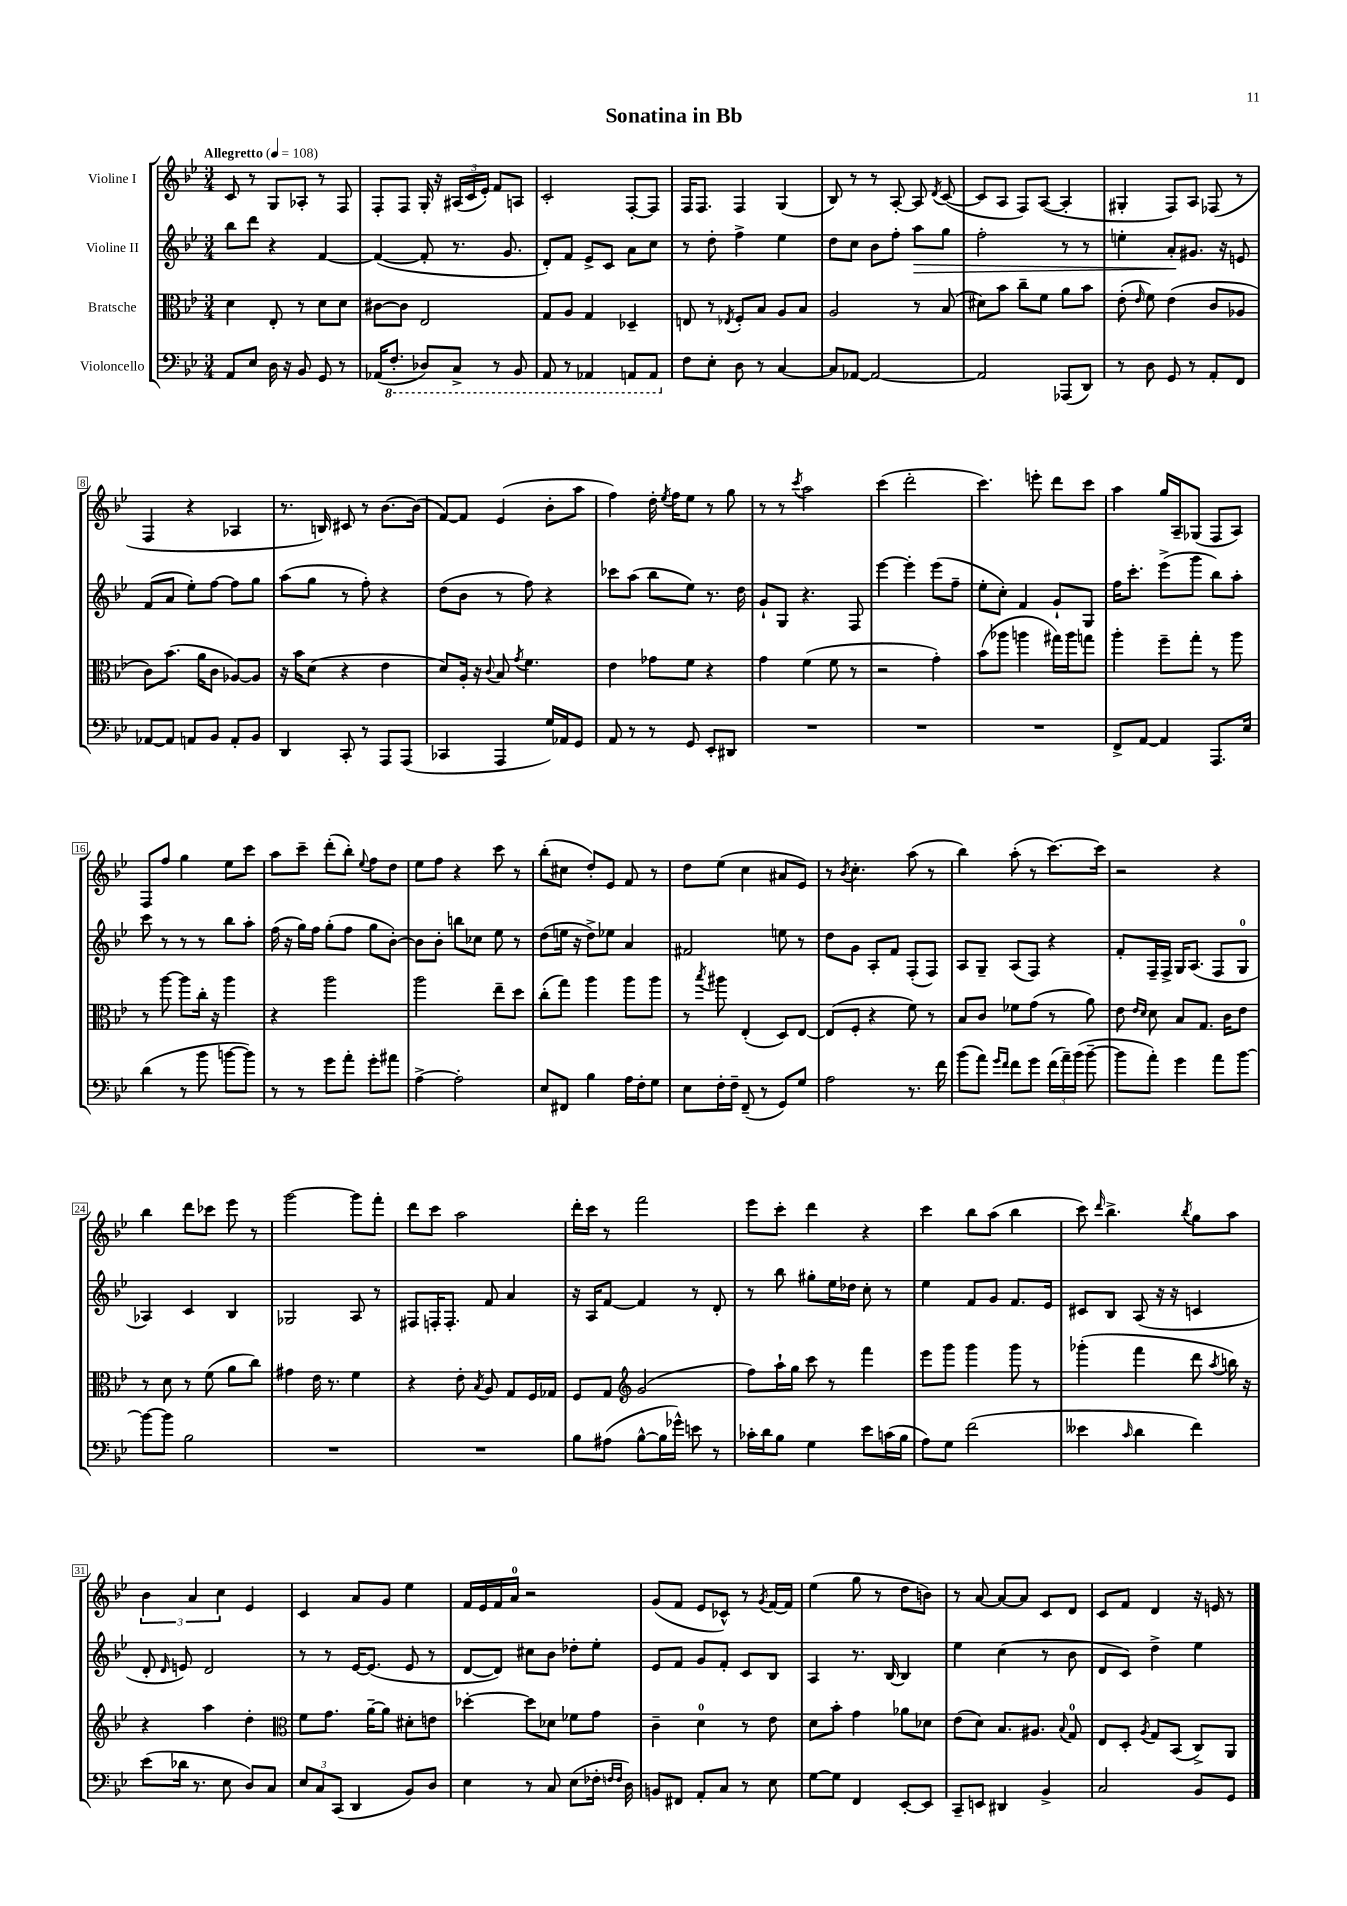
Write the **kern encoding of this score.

**kern	**kern	**kern	**dynam	**kern
*part4	*part3	*part2	*part2	*part1
*staff4	*staff3	*staff2	*staff2	*staff1
*I"Violoncello	*I"Bratsche	*I"Violine II	*	*I"Violine I
*clefF4	*clefC3	*clefG2	*	*clefG2
*k[b-e-]	*k[b-e-]	*k[b-e-]	*	*k[b-e-]
*M3/4	*M3/4	*M3/4	*	*M3/4
*MM108	*MM108	*MM108	*	*MM108
=1	=1	=1	=1	=1
!	!	!	!	!LO:TX:a:B:t=Allegretto
8AA/L	4d\	8bb-\L	.	8c/
8E-/J	.	8ddd\J	.	8r
16D\	8E-'/	4r	.	8G/L
16r	.	.	.	.
8BB-/	8r	.	.	8A-X'/J
8GG/	8d\L	[4f/	.	8r
8r	8d\J	.	.	8F/
=2	=2	=2	=2	=2
(16AA-X/KL	[8c#X\L	(4f/_	.	8F'/L
*8ba	*	*	*	*
8.FF'/J	.	.	.	.
.	8c#\J]	.	.	8F/J
8DD-X/L)	2E-/	8f'/]	.	16G'/
.	.	.	.	16r
8CC^/J	.	8.r	.	(24A#X/LL
.	.	.	.	24c/
.	.	.	.	24e-'/JJ)
8r	.	.	.	8f/L
.	.	8.g/	.	.
8BBB-/	.	.	.	8An/J
=3	=3	=3	=3	=3
8AAA/	8G/L	8d'/L)	.	2c'/
8r	8A/J	8f/J	.	.
4AAA-X/	4G/	8e-^/L	.	.
.	.	8c/J	.	.
8AAAn/L	4D-X~/	8a\L	.	[8F'/L
8AAA/J	.	8cc\J	.	8F/J]
=4	=4	=4	=4	=4
*X8ba	*	*	*	*
8F\L	8En/	8r	.	16F/KL
.	.	.	.	8.F/J
8E-'\J	8r	8dd'\	.	.
.	8qE-X/	.	.	.
8D\	8F'/L	4ff^\	.	4F/
8r	8B-/J	.	.	.
[4C/	8A/L	4ee-\	.	(4G/
.	8B-/J	.	.	.
=5	=5	=5	=5	=5
8C/L]	2A/	8dd\L	.	8B-/)
[8AA-X/J	.	8cc\J	.	8r
2AA-/_	.	8b-\L	.	8r
.	.	8ff'\J	.	[8A'/
!	!	!	!LO:HP:b	!
.	8r	8aa\L	>	8A/]
.	.	.	.	8qd/
.	(8B-/	8gg\J	.	([8c/
=6	=6	=6	=6	=6
2AA-/]	8d#X\L)	2ff'\	.	8c/L]
.	8b-\J	.	.	8A/J
.	8cc~\L	.	.	8F/L)
.	8f\J	.	.	([8A/J
(8AAA-X/L	8a\L	8r	.	4A'/]
8DD/J)	8b-\J	8r	.	.
=7	=7	=7	=7	=7
8r	(8e-'\	4een'\	.	4G#X'/
.	16qqe-/	.	.	.
8D\	8f\)	.	.	.
8GG/	(4e-\	8a'/L	.	8F/L)
8r	.	8.g#X/J	]	8A/J
8AA'/L	8c/L	.	.	(8F-X/
.	.	16r	.	.
8FF/J	8A-X/J	8en/	.	8r
!!LO:LB:g=z
=8	=8	=8	=8	=8
[8AA-X/L	8c\L)	(8f/L	.	4F/
8AA-/J]	(8.b-\J	8a/J	.	.
8AAn/L	.	8ee-'\L)	.	4r
.	16a\KL	.	.	.
8BB-/J	8c\J	[8ff\J	.	.
8AA'/L	[8A-X/L)	8ff\L]	.	4A-X/
8BB-/J	8A-/J]	8gg\J	.	.
=9	=9	=9	=9	=9
4DD/	16r	(8aa\L	.	8.r
.	16b-\KL	.	.	.
.	(8d\J	8gg\J	.	.
.	.	.	.	16Bn/)
8CC'/	4r	8r	.	8c#X/
8r	.	8ff'\)	.	8r
8AAA/L	4e-\	4r	.	[8.b-\L
(8AAA/J	.	.	.	.
.	.	.	.	(16b-\Jk]
=10	=10	=10	=10	=10
4CC-X/	8d/L)	(8dd\L	.	[8f/L)
.	16A'/Jk	8b-\J	.	8f/J]
.	16r	.	.	.
.	8qqc/	.	.	.
4AAA/	8B-/	8r	.	(4e-/
.	8qg/	.	.	.
.	4.f\	8ff\)	.	.
16G/LL)	.	4r	.	8b-'\L
16AA-X/J	.	.	.	.
8GG/J	.	.	.	8aa\J
=11	=11	=11	=11	=11
8AA/	4e-\	8ccc-X\L	.	4ff\)
8r	.	(8aa\J	.	.
8r	8g-X\L	8bb-\L	.	16dd'\
.	.	.	.	8qee-/
.	.	.	.	16ff\KL
8GG/	8f\J	8ee-\J)	.	8ee-\J
8EE-'/L	4r	8.r	.	8r
8DD#X/J	.	.	.	8gg\
.	.	16dd\	.	.
=12	=12	=12	=12	=12
2.r	4g\	8g`/L	.	8r
.	.	8G/J	.	8r
.	.	.	.	8qccc/
.	(4f\	4.r	.	2aa\
.	8f\	.	.	.
.	8r	8F/	.	.
=13	=13	=13	=13	=13
2.r	2r	[4eee-\	.	(4ccc\
.	.	4eee-'\]	.	2ddd'\
.	4g'\)	(8eee-\L	.	.
.	.	8ff~\J	.	.
=14	=14	=14	=14	=14
2.r	(8b-\L	8ee-'\L	.	4.ccc\)
.	8aa-X\J	8cc'\J)	.	.
.	4aan\	4f/	.	.
.	.	.	.	8eeen'\
.	16gg#X\LL)	8g`/L	.	8ddd\L
.	16aa\J	.	.	.
.	8ggn\J	8G/J	.	8ccc\J
=15	=15	=15	=15	=15
8FF^/L	4aa'\	16ff\KL	.	4aa\
.	.	8.ccc'\J	.	.
[8AA/J	.	.	.	.
4AA/]	8ff~\L	(8eee-^\L	.	16gg/LL
.	.	.	.	16A~/J
.	8gg'\J	8ggg\J	.	(8G-X/J
8.AAA/L	8r	8bb-\L)	.	8F/L
.	8aa\	8aa'\J	.	8A/J)
16E-/Jk	.	.	.	.
!!LO:LB:g=z
=16	=16	=16	=16	=16
(4d\	8r	8ccc\	.	8F/L
.	[8aa\	8r	.	8ff/J
8r	8aa\L]	8r	.	4gg\
8b-\	16cc'\Jk	8r	.	.
.	16r	.	.	.
[8bn\L	4aa\	8bb-\L	.	8ee-\L
8b\J])	.	8aa'\J	.	8ccc\J
=17	=17	=17	=17	=17
8r	4r	(16ff\	.	8aa\L
.	.	16r	.	.
8r	.	16gg\LL)	.	8ccc~\J
.	.	16ff\JJ	.	.
8g\L	2aa\	(8gg'\L	.	(8ddd'\L
8a'\J	.	8ff\J	.	8bb-'\J)
.	.	.	.	8qqee-/
8g'\L	.	8gg\L	.	8ff\L
8a#X\J	.	[8b-'\J)	.	8dd\J
=18	=18	=18	=18	=18
[4A^\	2aa\	8b-\L]	.	8ee-\L
.	.	8b-'\J	.	8ff\J
2A'\]	.	8bbn\L	.	4r
.	.	8cc-X\J	.	.
.	8ee-~\L	8ee-\	.	8ccc\
.	8dd\J	8r	.	8r
=19	=19	=19	=19	=19
8E-/L	(8cc'\L	(8dd\L	.	(8bb-'\L
8FF#X/J	8gg\J)	16een\Jk	.	8cc#X\J
.	.	16r	.	.
4B-\	4aa\	8dd^\L)	.	8dd'/L)
.	.	8ee-X\J	.	8e-/J
16A\LL	8aa\L	4a/	.	8f/
16F'\J	.	.	.	.
8G\J	8aa\J	.	.	8r
=20	=20	=20	=20	=20
8E-\L	8r	2f#X/	.	8dd\L
.	8qbb-/	.	.	.
16F'\L	8aa#X\	.	.	(8ee-\J
16F~\JJ	.	.	.	.
(8FF~/	(4E-'/	.	.	4cc\
8r	.	.	.	.
8GG/L)	8D/L)	8een\	.	8a#X/L
8G/J	[8E-/J	8r	.	8e-/J)
=21	=21	=21	=21	=21
2A\	(8E-/L]	8dd\L	.	8r
.	.	.	.	8qb-/
.	8F'/J	8g\J	.	4.cc'\
.	4r	8A'/L	.	.
.	.	8f/J	.	.
8.r	8f\)	(8F'/L	.	(8aa\
.	8r	8F/J)	.	8r
16f\	.	.	.	.
=22	=22	=22	=22	=22
(8b-\L	8B-/L	8A/L	.	4bb-\)
8a\J)	8c/J	8G~/J	.	.
16qqg/LL	.	.	.	.
16qqf/JJ	.	.	.	.
8f\L	8f-X\L	(8A/L	.	(8aa'\
8g\J	(8g\J	8F/J)	.	8r
(24f\LL	8r	4r	.	[8.ccc\L)
24a~\)	.	.	.	.
(24b-\JJ	.	.	.	.
[8b-~\	8a\)	.	.	.
.	.	.	.	16ccc\Jk]
=23	=23	=23	=23	=23
8b-\L]	8e-\	8f'/L	.	2r
.	16qqe-/LL	.	.	.
.	16qqd/JJ	.	.	.
8a'\J)	8d\	16F~/L	.	.
.	.	16F^/JJ	.	.
4g\	8B-/L	16G/KL	.	.
.	.	(8.A/J	.	.
.	8.G/J	.	.	.
8a\L	.	8F/L	.	4r
.	16c\KL	.	.	.
[8b-\J	8e-\J	8G/J	.	.
!!LO:LB:g=z
=24	=24	=24	=24	=24
8b-\L_	8r	4A-X/)	.	4bb-\
8b-\J]	8d\	.	.	.
2B-\	8r	4c/	.	8ddd\L
.	(8f\	.	.	8ccc-X\J
.	8a\L	4B-/	.	8eee-\
.	8cc\J)	.	.	8r
=25	=25	=25	=25	=25
2.r	4g#X\	2G-X/	.	[2ggg\
.	16e-\	.	.	.
.	8.r	.	.	.
.	4f\	8A/	.	8ggg\L]
.	.	8r	.	8fff'\J
=26	=26	=26	=26	=26
2.r	4r	8F#X/L	.	8ddd\L
.	.	16Fn'/K	.	8ccc\J
.	.	8.F'/J	.	.
.	8e-'\	.	.	2aa\
.	8qB-/	.	.	.
.	8A/	8f/	.	.
.	8G/L	4a/	.	.
.	16F/L	.	.	.
.	16G-X/JJ	.	.	.
=27	=27	=27	=27	=27
8B-\L	8F/L	16r	.	16ddd'\LL
.	.	16A/KL	.	16ccc\JJ
(8A#X\J	8G/J	[8f/J	.	8r
*	*clefG2	*	*	*
[8B-^^\L	(2g/	4f/]	.	2fff\
16B-\L]	.	.	.	.
16g-X^^\JJ)	.	.	.	.
8en\	.	8r	.	.
8r	.	8d'/	.	.
=28	=28	=28	=28	=28
16c-X'\LL	8ff\L)	8r	.	8eee-\L
16d\J	.	.	.	.
8B-\J	16aa`\L	8bb-\	.	8ccc'\J
.	16gg\JJ	.	.	.
4G\	8ccc\	8gg#X'\L	.	4ddd\
.	8r	16ee-\L	.	.
.	.	16dd-X\JJ	.	.
8e-\L	4fff\	8cc'\	.	4r
(16cn\L	.	8r	.	.
16B-\JJ	.	.	.	.
=29	=29	=29	=29	=29
8A\L)	8eee-\L	4ee-\	.	4ccc\
8G\J	8ggg\J	.	.	.
(2f\	4ggg\	8f/L	.	8bb-\L
.	.	8g/J	.	(8aa\J
.	8ggg\	8.f/L	.	4bb-\
.	8r	.	.	.
.	.	16e-/Jk	.	.
=30	=30	=30	=30	=30
4e--X\	(4ggg-X'\	8c#X/L	.	8ccc\)
.	.	.	.	16qqddd/
.	.	8B-/J	.	4.bb-^\
16qqc/	.	.	.	.
4d\	4fff\	(8A/	.	.
.	.	16r	.	.
.	.	16r	.	.
.	.	.	.	8qbb-/
4f\)	8ddd\	4cn/	.	8gg\L
.	8qaa/	.	.	.
.	16bbn\)	.	.	8aa\J
.	16r	.	.	.
!!LO:LB:g=z
=31	=31	=31	=31	=31
(8e-\L	4r	8d'/	.	6b-\
.	.	16qqd/	.	.
16d-X\Jk	.	8en/)	.	.
.	.	.	.	6a/
8.r	.	.	.	.
.	4aa\	2d/	.	.
.	.	.	.	6cc\
8E-\	.	.	.	.
8D/L)	4dd'\	.	.	4e-/
8C/J	.	.	.	.
=32	=32	=32	=32	=32
*	*clefC3	*	*	*
12E-/L	8f\L	8r	.	4c/
12C/	.	.	.	.
.	8.g\J	8r	.	.
(12CC/J	.	.	.	.
4DD/	.	[16e-/KL	.	8a/L
.	[16a~\KL	(8.e-/J]	.	.
.	8a\J]	.	.	8g/J
8BB-/L)	8d#X'\L	8e-/	.	4ee-\
8D/J	8en\J	8r	.	.
=33	=33	=33	=33	=33
4E-\	[4dd-X'\	[8d/L	.	16f/LL
.	.	.	.	16e-/
.	.	8d/J])	.	16f/
.	.	.	.	16a/JJ
8r	8dd-\L]	8cc#X\L	.	2r
8C/	8d-X\J	8b-\J	.	.
(8E-\L	8f-X\L	8dd-X'\L	.	.
16F-X'\Jk	8g\J	8ee-'\J	.	.
16qqFn/LL	.	.	.	.
16qqF/JJ	.	.	.	.
16D\)	.	.	.	.
=34	=34	=34	=34	=34
8BBn/L	4c~\	8e-/L	.	(8g/L
8FF#X/J	.	8f/J	.	8f/J
8AA'/L	4d\	8g/L	.	8e-/L
8C/J	.	8f'/J	.	8c-X^^/J)
8r	8r	8c/L	.	8r
.	.	.	.	8qg/
8E-\	8e-\	8B-/J	.	[16f/LL
.	.	.	.	16f/JJ]
=35	=35	=35	=35	=35
[8G\L	8d\L	4A/	.	(4ee-\
8G\J]	8b-'\J	.	.	.
4FF/	4g\	8.r	.	8gg\
.	.	.	.	8r
.	.	[16B-/	.	.
[8EE-'/L	8a-X\L	4B-/]	.	8dd\L
8EE-/J]	8d-X\J	.	.	8bn\J)
=36	=36	=36	=36	=36
8CC~/L	(8e-\L	4ee-\	.	8r
8EEn/J	8d\J)	.	.	[8a/
4DD#X/	8.B-/L	(4cc\	.	8a/L_
.	.	.	.	8a/J]
.	8.A#X/J	.	.	.
4BB-^/	.	8r	.	8c/L
.	8qqB-/	.	.	.
.	8G/	8b-\	.	8d/J
=37	=37	=37	=37	=37
2C/	8E-/L	8d/L	.	8c/L
.	8D'/J	8c/J)	.	8f/J
.	8qA/	.	.	.
.	8G/L	4dd^\	.	4d/
.	(8BB-/J	.	.	.
8BB-/L	8C^/L)	4ee-\	.	16r
.	.	.	.	16en/
8GG/J	8AA/J	.	.	8r
==	==	==	==	==
*-	*-	*-	*-	*-
